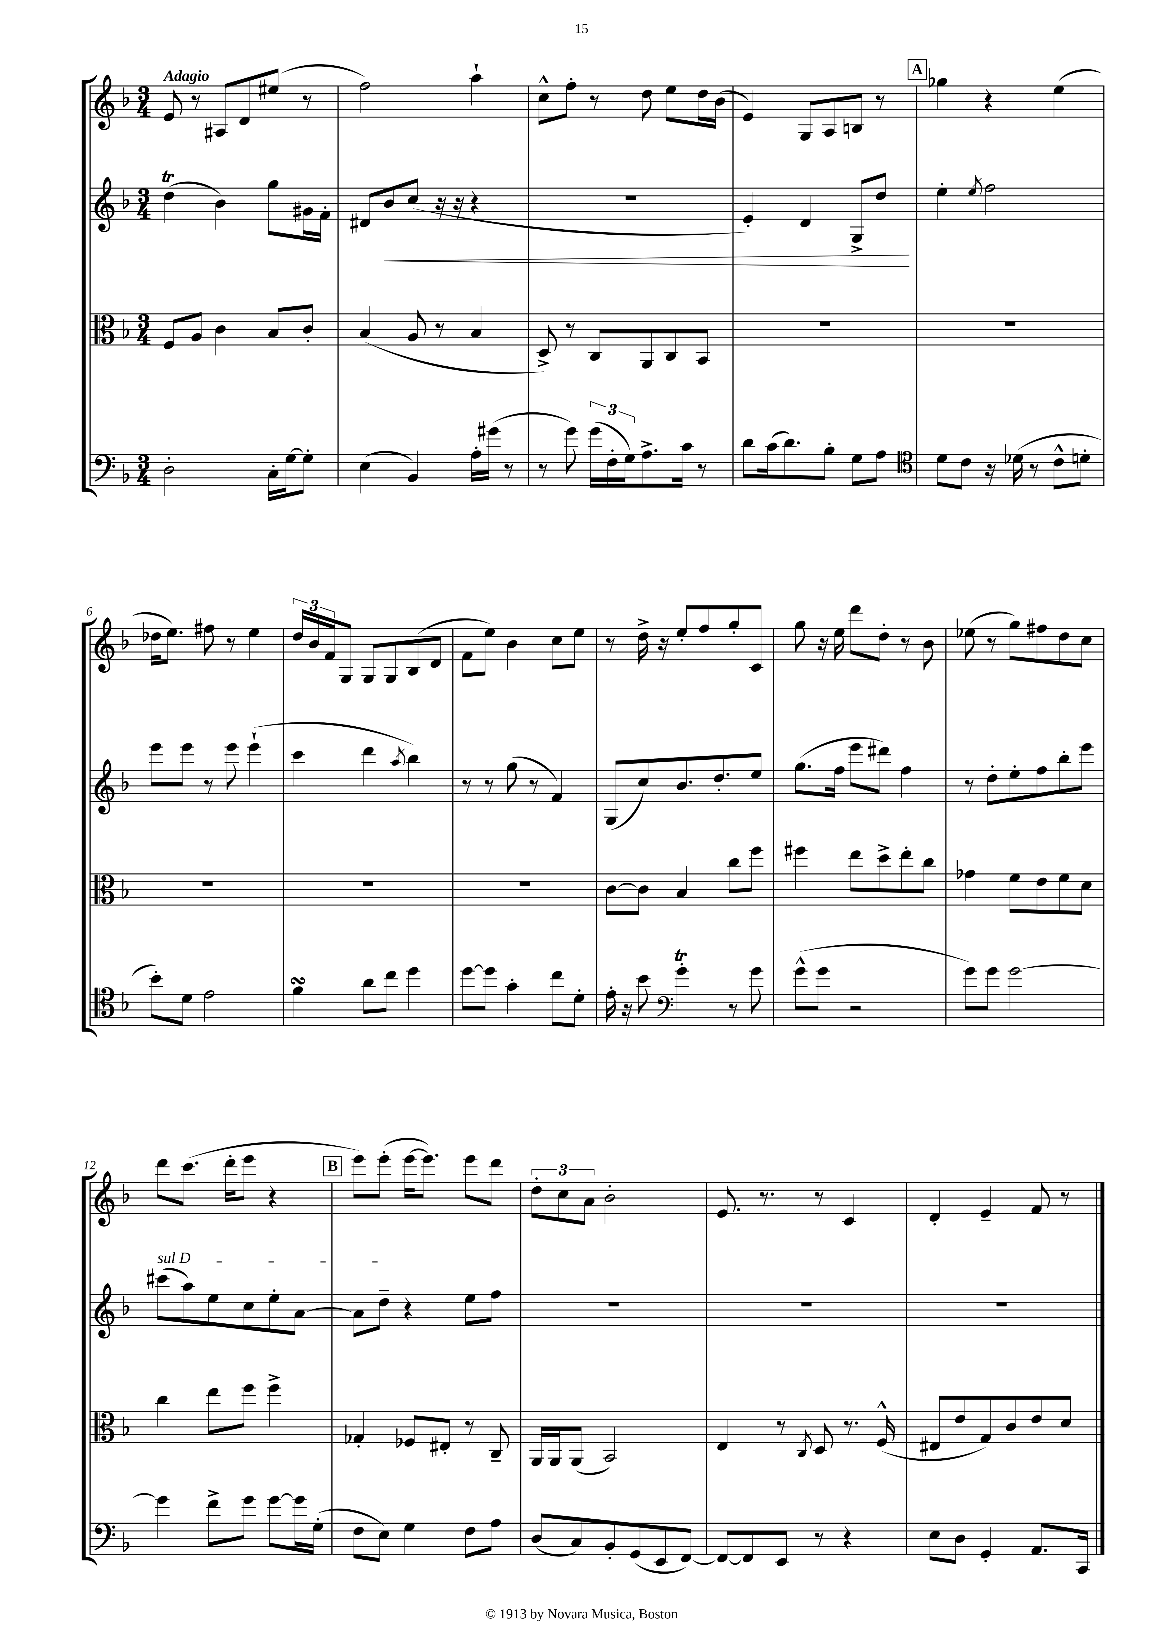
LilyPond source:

<<
\new StaffGroup <<
\new Staff = "s0" {
    \clef treble \key f \major \numericTimeSignature \time 3/4 \tempo "Adagio"
    e'8 r8 ais8 d'8 eis''8( r8 |
    f''2) a''4-! |
    c''8-^ f''8-. r8 d''8 e''8 d''16 bes'16( |
    e'4) g8 a8 b8 r8 |
    \mark \markup { \box "A" } ges''4 r4 e''4( |
    des''16 e''8.) fis''8 r8 e''4 |
    \tuplet 3/2 { d''16 bes'16 f'16 } g8 g8 g8 bes8( d'8 |
    f'8 e''8) bes'4 c''8 e''8 |
    r8 d''16-> r16 e''8-. f''8 g''8-. c'8 |
    g''8 r16 e''16 d'''8 d''8-. r8 bes'8 |
    ees''8( r8 g''8) fis''8 d''8 c''8 |
    d'''8 c'''8.( d'''16-. e'''8 r4 |
    \mark \markup { \box "B" } e'''8) e'''8-.( e'''16~ e'''8.) e'''8 d'''8 |
    \tuplet 3/2 { d''8-. c''8 a'8 } bes'2-. |
    e'8. r8. r8 c'4 |
    d'4-. e'4-- f'8 r8 \bar "|." |
}
\new Staff = "s1" {
    \clef treble \key f \major \numericTimeSignature \time 3/4
    d''4\trill( bes'4) g''8 gis'16 f'16-. |
    dis'8 bes'8\< c''8( r16 r16 r4 |
    R2. |
    e'4-.) d'4 g8-> d''8\! |
    \mark \markup { \box "A" } e''4-. \acciaccatura { e''8 } f''2 |
    e'''8 e'''8 r8 e'''8 e'''4-!( |
    c'''4 d'''4 \acciaccatura { a''8 } bes''4) |
    r8 r8 g''8( r8 f'4) |
    g8( c''8) bes'8. d''8.-. e''8 |
    g''8.( f''16 e'''8 dis'''8) f''4 |
    r8 d''8-. e''8-. f''8 bes''8-. e'''8 |
    \once \override TextSpanner.bound-details.left.text = \markup { \italic "sul D" } cis'''8\startTextSpan( a''8) e''8 c''8 e''8-. a'8~ |
    \mark \markup { \box "B" } a'8 d''8--\stopTextSpan r4 e''8 f''8 |
    R2. |
    R2. |
    R2. \bar "|." |
}
\new Staff = "s2" {
    \clef alto \key f \major \numericTimeSignature \time 3/4
    f8 a8 c'4 bes8 c'8-. |
    bes4( a8 r8 bes4 |
    d8->) r8 c8 a,8 c8 bes,8 |
    R2. |
    \mark \markup { \box "A" } R2. |
    R2. |
    R2. |
    R2. |
    c'8~ c'8 bes4 c''8 f''8 |
    fis''4 e''8 d''8-> e''8-. c''8 |
    ges'4 f'8 e'8 f'8 d'8 |
    c''4 e''8 f''8 f''4-> |
    \mark \markup { \box "B" } ges4-. fes8 eis8-. r8 c8-- |
    a,16 a,16 a,8( bes,2) |
    e4 r8 \acciaccatura { c8 } d8 r8. f16-^( |
    eis8 e'8 g8) c'8 e'8 d'8 \bar "|." |
}
\new Staff = "s3" {
    \clef bass \key f \major \numericTimeSignature \time 3/4
    d2-. c16-. g16~ g8-. |
    e4( bes,4) a16-. gis'16( r8 |
    r8 g'8) \tuplet 3/2 { g'16( f16-. g16) } a8.-> c'16 r8 |
    d'8 c'16( d'8.) bes8-. g8 a8 |
    \mark \markup { \box "A" } \clef tenor d'8 c'8 r16 des'16( r8 c'8-^ d'8-. |
    bes'8-.) d'8 e'2 |
    f'4\turn a'8 c''8 d''4 |
    d''8~ d''8 g'4-. c''8 d'8-. |
    e'16-. r16 bes'8 \clef bass g'4-.\trill r8 g'8 |
    g'8-^( g'8 r2 |
    g'8) g'8 g'2~ |
    g'4 f'8-> g'8 g'8~ g'16 g16-.( |
    \mark \markup { \box "B" } f8 e8) g4 f8 a8 |
    d8( c8) bes,8-. g,8( e,8 f,8~) |
    f,8~ f,8 e,8 r8 r4 |
    e8 d8 g,4-. a,8. c,16 \bar "|." |
}
>>
>>
